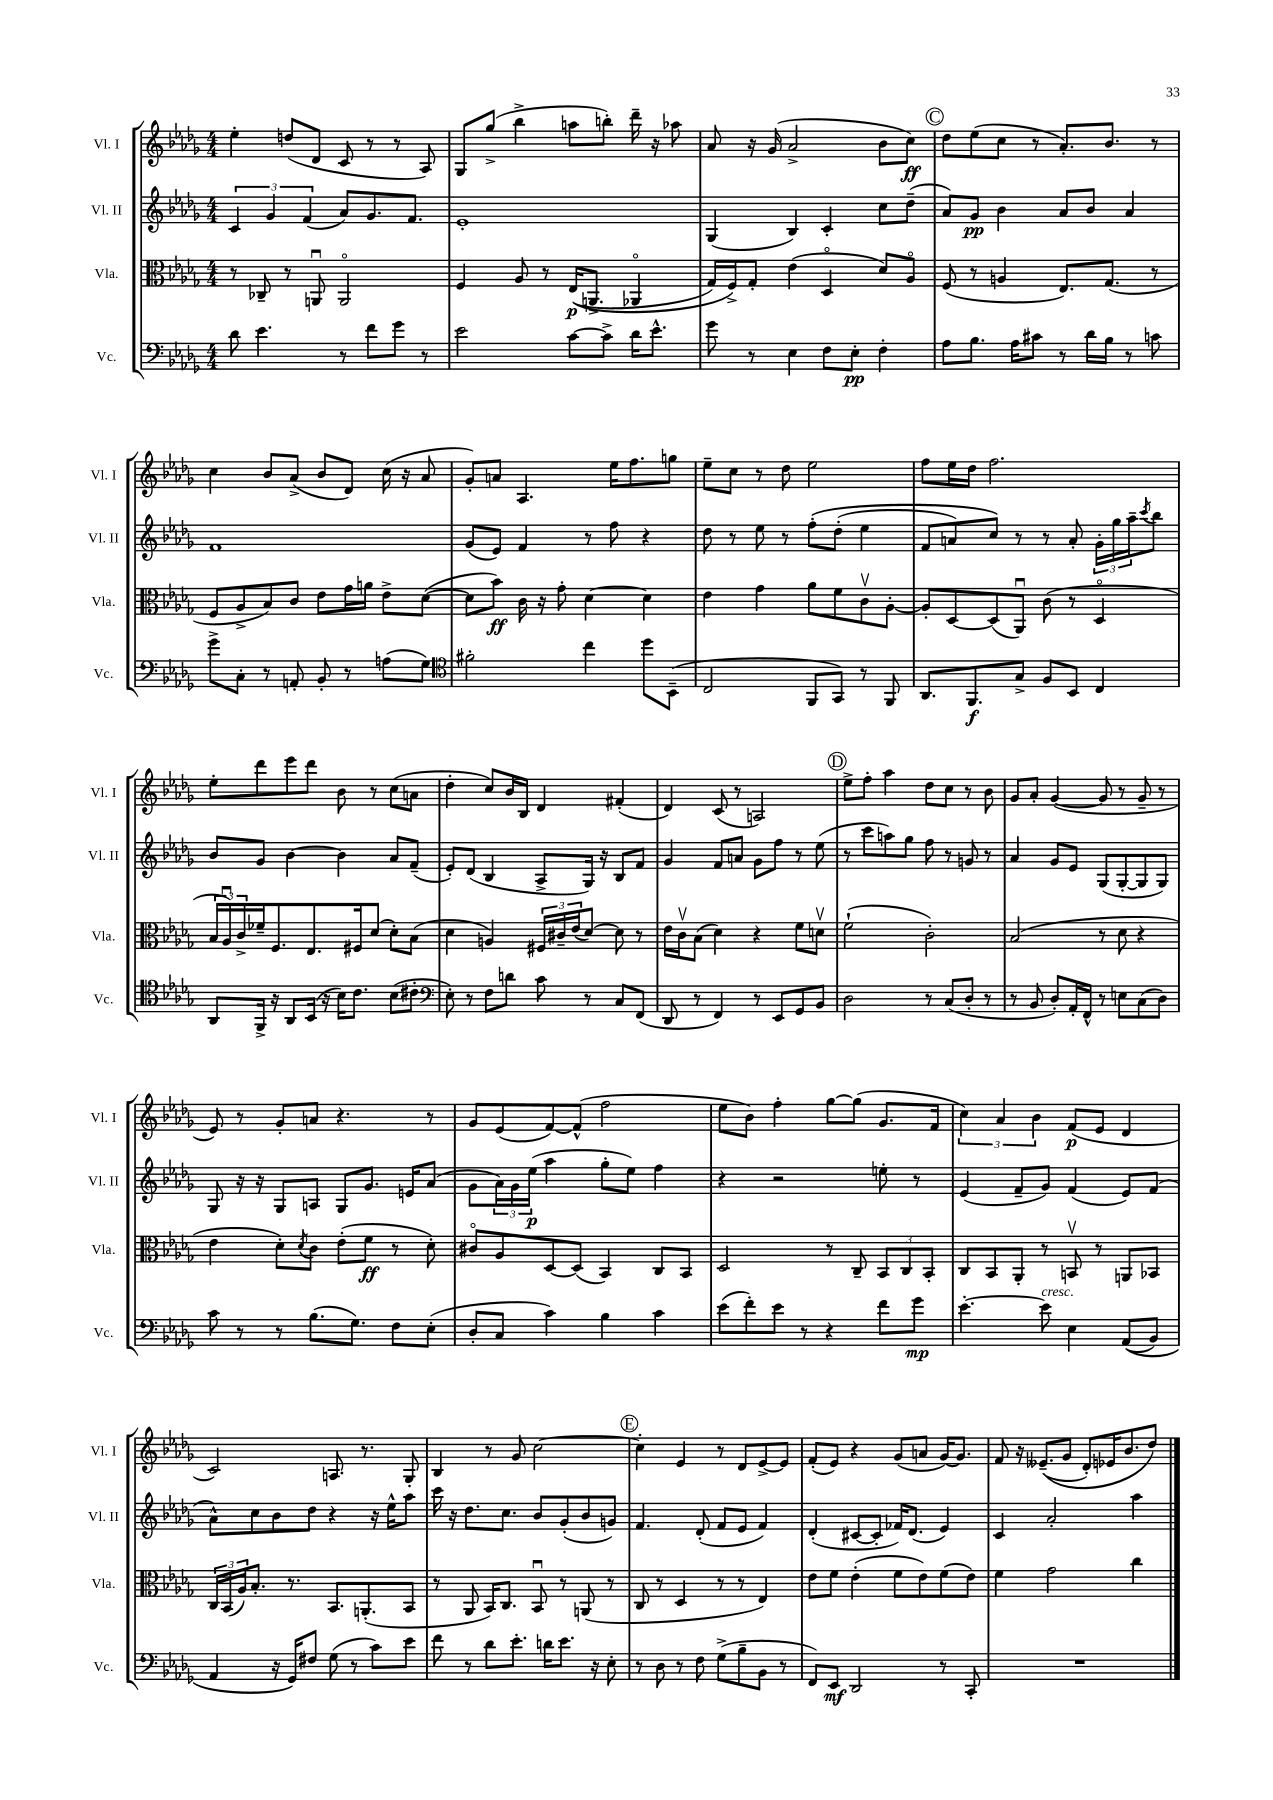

**kern	**kern	**kern	**kern
*staff4	*staff3	*staff2	*staff1
*clefF4	*clefC3	*clefG2	*clefG2
*k[b-e-a-d-g-]	*k[b-e-a-d-g-]	*k[b-e-a-d-g-]	*k[b-e-a-d-g-]
*M4/4	*M4/4	*M4/4	*M4/4
8d-\	8r	6c/	4ee-'\
4.e-\	8C-~/	.	.
.	.	6g-/	.
.	8r	.	(8dd/L
.	.	(6f/	.
.	8AAu/	.	8d-/J
8r	2AAo/	8a-/L)	8c/
8f\L	.	8.g-/	8r
8g-\J	.	.	8r
.	.	8.f/J	.
8r	.	.	8A-/)
=	=	=	=
2e-\	4F/	1e-'	8G-/L
.	.	.	(8gg-^/J
.	8A-/	.	4bb-^\
.	8r	.	.
[8c\L	&((16E-/LK	.	8aa\L
.	8.AA^/J	.	.
8c^\]J	.	.	8bb'\J)
16d-\LK	4AA-o/	.	16ddd-~\
8.e-^^\J	.	.	16r
.	.	.	8aa-\
=	=	=	=
8g-\	16G-/LL)	(4G-/	8a-/
.	16F^/J&)	.	.
8r	8G-'/J	.	16r
.	.	.	(16g-/
4E-\	(4e-\	4B-/)	2a-^/
8F\L	4D-o/	4c'/	.
8E-'\J	.	.	.
4F'\	8d-/L)	8cc\L	8b-\L
.	8A-o/J	(8dd-~\J	8cc\J)
=	=	=	=
8A-\L	(8F/	8a-/L)	8dd-\L
8.B-\J	8r	8g-/J	(8ee-\
.	4A/	4b-\	8cc\J
16A-\LK	.	.	.
8c#\J	.	.	8r
8r	8.E-/L)	8a-/L	8.a-'/L)
16d-\LL	.	8b-/J	.
16B-\JJ	(8.G-/J	.	8.b-/J
8r	.	4a-/	.
8c\	8r	.	8r
=	=	=	=
8g-^\L	8F/L	1f	4cc\
8C'\J	8A-^/	.	.
8r	8B-/)	.	8b-/L
8AA'/	8c/J	.	(8a-^/J
8BB-'/	8e-\L	.	8b-/L
8r	16g-\L	.	8d-/J)
.	16a\JJ	.	.
(8A\L	8e-^\L	.	(16cc\
.	.	.	16r
8G-\J)	([8d-\J	.	8a-/
=	=	=	=
*clefC4	*	*	*
2f#'\	8d-\]L	(8g-/L	8g-'/L)
.	8b-\J)	8e-/J)	8a/J
.	16c\	4f/	4.A-/
.	16r	.	.
.	8g-'\	.	.
4cc\	[4d-\	8r	.
.	.	8ff\	16ee-\LK
.	.	.	8.ff\
8dd-\L	4d-\]	4r	.
(8BB-~\J	.	.	8gg\J
=	=	=	=
2C/	4e-\	8dd-\	8ee-~\L
.	.	8r	8cc\J
.	4g-\	8ee-\	8r
.	.	8r	8dd-\
8FF/L	8a-\L	&(8ff'\L	2ee-\
8GG-/J)	8f\	(8dd-'\J	.
8r	8cv\	4ee-\	.
8FF/	[8A-'\J	.	.
=	=	=	=
8.AA-/L	8A-'/]L	8f/L	8ff\L
.	[8D-/	8a/)	16ee-\L
8.FF/	.	.	16dd-\JJ
.	(8D-/]	8cc/J&)	2.ff\
8G-^/J	8AA-u/J)	8r	.
8F/L	(8c\	8r	.
8BB-/J	8r	8a'/	.
4C/	4D-o/	24g-'\LL	.
.	.	24gg-\	.
.	.	24aa-~\J	.
.	.	8qccc/	.
.	.	8bb-\J	.
=	=	=	=
8AA-/L	24B-/LL	8b-/L	8ee-'\L
.	24A-u/)	.	.
.	24c^/	.	.
16FF^/Jk	16f-~/J	8g-/J	8ddd-\
16r	8.F/	.	.
8AA-/L	.	[4b-\	8eee-\
(16BB-/Jk	8.E-/	.	8ddd-\J
16r	.	.	.
16B-\LK)	.	4b-\]	8b-\
8.c\J	16F#/k	.	.
.	(8d-/J	.	8r
(8B-\L	8d-'\L)	8a-/L	(8cc\L
8c#'\J	(8B-\J	(8f~/J	8a\J
=	=	=	=
*clefF4	*	*	*
8E-'\)	4d-\	8e-'/L)	4dd-'\
8r	.	(8d-/J	.
8F\L	4A/)	4B-/	8cc/L)
8d\J	.	.	16b-/L
.	.	.	16B-/JJ
8c\	24F#/LL	8A-^/L	4d-/
.	24c#~/	.	.
.	(24e-/J	.	.
8r	[8d-/J)	16G-/Jk)	.
.	.	16r	.
8C/L	8d-\]	8B-/L	(4f#'/
(8FF/J	8r	8f/J	.
=	=	=	=
8DD-/	16e-\LL	4g-/	4d-/)
.	16cv\J	.	.
8r	(8B-\J	.	.
4FF/)	4d-\)	8f/L	(8c/
.	.	8a/J	8r
8r	4r	8g-\L	2A/)
8EE-/L	.	8ff\J	.
8GG-/	8f\L	8r	.
8BB-/J	8dv\J	(8ee-\	.
=	=	=	=
2D-\	(2f`\	8r	8ee-^\L
.	.	8ccc\L	8ff'\J
.	.	8aa\)	4aa-\
.	.	8gg-\J	.
8r	2c'\)	8ff\	8dd-\L
(8C/L	.	8r	8cc\J
8D-'/J	.	8g/	8r
8r	.	8r	8b-\
=	=	=	=
8r	(2B-/	4a-/	8g-/L
8BB-/	.	.	8a-'/J
8D-'/L)	.	8g-/L	([4g-/
16AA-'/L	.	8e-/J	.
16FF^^/JJ	.	.	.
8r	8r	(8G-/L	8g-/]
8E\L	8d-\	[8G-'/	8r
(8C\	4r	8G-/]	8g-~/
8D-\J)	.	8G-/J)	8r
=	=	=	=
8c\	4e-\	8G-/	8e-/)
8r	.	16r	8r
.	.	16r	.
8r	8d-'\L)	8G-/L	8g-'/L
.	8qd-/	.	.
(8.B-\L	8c\J	8A/J	8a/J
.	(8e-'\L	8G-/L	4.r
8.G-\J)	.	.	.
.	8f\J	8.g-/J	.
8F\L	8r	.	.
.	.	16e/LK	.
(8E-'\J	8d-'\)	(8a-/J	8r
=	=	=	=
8D-'/L	8c#o/L	8g-\L	8g-/L
8C/J	8A-/	24a-\L)	(8e-/
.	.	24g-\	.
.	.	(24ee-\JJ	.
4c\)	[8D-/	4aa-\	[8f/)
.	(8D-/]J	.	(8f^^/]J
4B-\	4BB-/)	8gg-'\L	2ff\
.	.	8ee-\J)	.
4c\	8C/L	4ff\	.
.	8BB-/J	.	.
=	=	=	=
(8e-\L	2D-/	4r	8ee-\L
8f'\)	.	.	8b-\J)
8e-\J	.	2r	4ff'\
8r	.	.	.
4r	8r	.	[8gg-\L
.	8C~/	.	(8gg-\]J
8f\L	12BB-/L	8ee'\	8.g-/L
.	12C/	.	.
8g-\J	.	8r	.
.	12BB-'/J	.	.
.	.	.	16f/Jk
=	=	=	=
[4.e-'\	8C/L	(4e-/	6cc\)
.	8BB-/	.	.
.	.	.	6a-/
.	8AA-'/J	8f~/L	.
.	.	.	6b-\
8e-\]	8r	8g-/J)	.
4E-\	8BBv/	(4f/	(8f/L
.	8r	.	8e-/J
&((8AA-/L	8AA/L	8e-/L)	4d-/
8BB-/J)	8BB-/J	(8f/J	.
=	=	=	=
4AA-/	24C/LL	8a-^^\L)	2c/)
.	(24BB-/	.	.
.	24A-/J)	.	.
.	8.B-'/J	8cc\	.
16r	.	8b-\	.
16GG-/LK&)	8.r	.	.
8F#/J	.	8dd-\J	.
(8G-\	8.BB-/L	4r	8.A/
8r	.	.	.
.	(8.AA'/	.	8.r
8c\L)	.	16r	.
.	.	16ee-^^\LK	.
8e-\J	8BB-/J	8aa-\J	8G-'/
=	=	=	=
8f\	8r	16ccc\	4B-/
.	.	16r	.
8r	8AA-/	8.dd-\L	.
8d-\L	16BB-/LK)	.	8r
.	8.C/J	8.cc\J	.
8.e-'\J	.	.	8g-/
.	8BB-u/	8b-/L	[2cc\
16d\LK	.	.	.
8.e-\J	8r	(8g-'/	.
.	(8AA/	8b-/	.
16r	.	.	.
8E-'\	8r	8g/J)	.
=	=	=	=
8r	8C/	4.f/	4cc'\]
8D-\	8r	.	.
8r	4D-/	.	4e-/
8F\	.	(8d-'/	.
(8G-^\L	8r	8f/L	8r
8B-~\	8r	8e-/J	8d-/L
8BB-\J	4E-/)	4f/)	[8e-^/
8r	.	.	8e-/]J
=	=	=	=
8FF/L)	8e-\L	(4d-'/	(8f'/L
8EE-/J	8f\J	.	8e-/J)
2DD-/	(4e-'\	[8c#/L	4r
.	.	8c#'/]J	.
.	8f\L	16f-/LK)	(8g-/L
.	.	(8.d-/J	.
.	8e-\)	.	8a/J
8r	(8f\	4e-/)	[16g-/LK)
.	.	.	8.g-/]J
8CC'/	8e-\J)	.	.
=	=	=	=
1r	4f\	4c/	8f/
.	.	.	16r
.	.	.	&((8.e--~/L
.	2g-\	2a-'/	.
.	.	.	8g-/J
.	.	.	8d-'/L)
.	.	.	16e-/K
.	.	.	8.b-/
.	4cc\	4aa-\	.
.	.	.	8dd-/J&)
==	==	==	==
*-	*-	*-	*-
